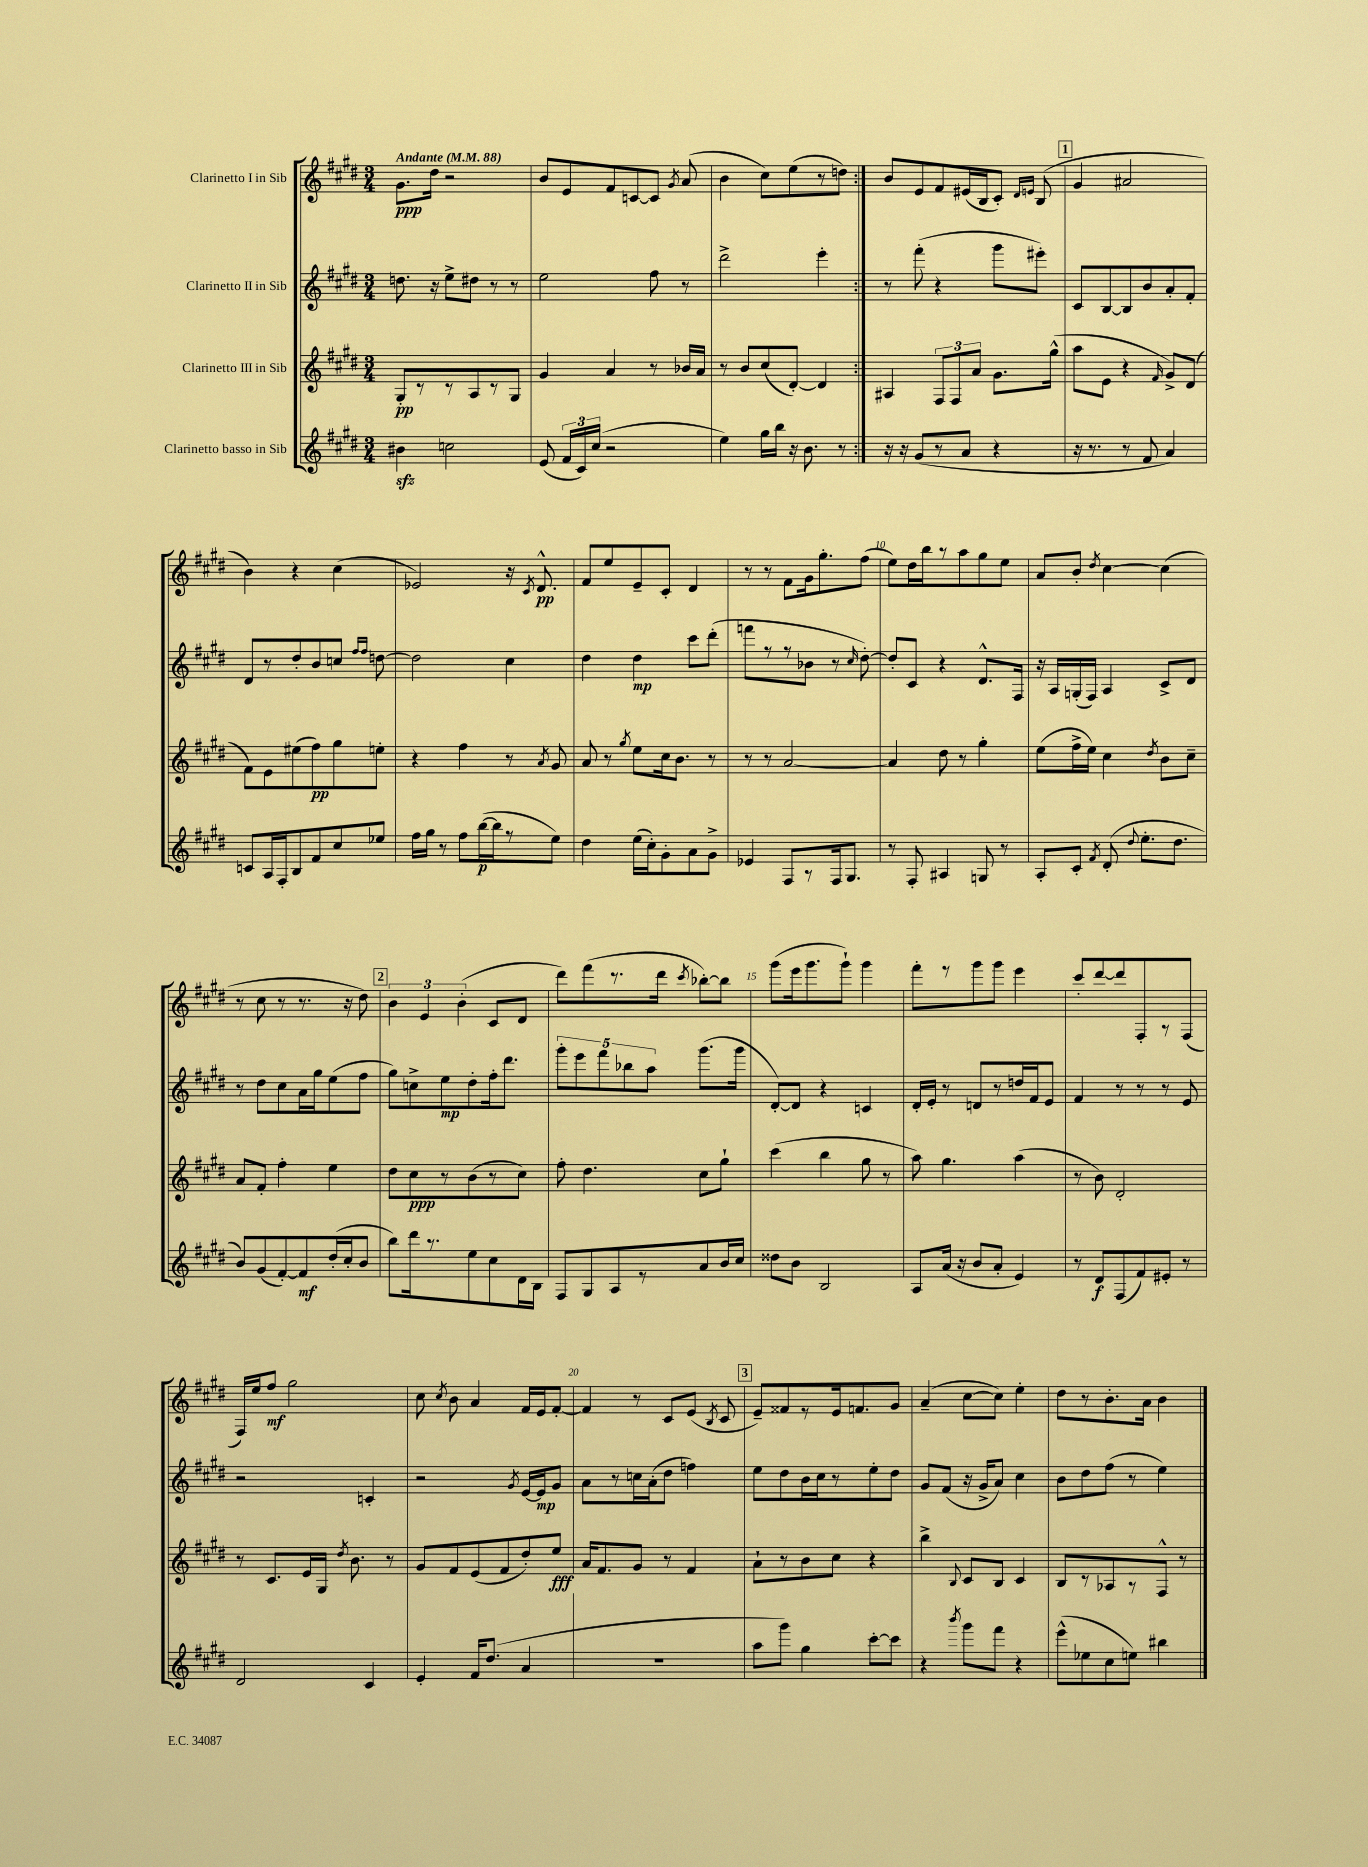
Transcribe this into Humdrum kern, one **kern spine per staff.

**kern	**dynam	**kern	**dynam	**kern	**dynam	**kern	**dynam
*part4	*part4	*part3	*part3	*part2	*part2	*part1	*part1
*staff4	*staff4	*staff3	*staff3	*staff2	*staff2	*staff1	*staff1
*I"Clarinetto basso in Sib	*	*I"Clarinetto III in Sib	*	*I"Clarinetto II in Sib	*	*I"Clarinetto I in Sib	*
*clefG2	*	*clefG2	*	*clefG2	*	*clefG2	*
*k[f#c#g#d#]	*	*k[f#c#g#d#]	*	*k[f#c#g#d#]	*	*k[f#c#g#d#]	*
*M3/4	*	*M3/4	*	*M3/4	*	*M3/4	*
*MM88	*	*MM88	*	*MM88	*	*MM88	*
=1	=1	=1	=1	=1	=1	=1	=1
!	!	!	!	!	!	!LO:TX:a:B:t=Andante	!
4b#Xzz\	.	8G#'/L	pp	8.ddn\	.	8.g#\L	ppp
.	.	8r	.	.	.	.	.
.	.	.	.	16r	.	16dd#\Jk	.
2ccn\	.	8r	.	8ee^\L	.	2r	.
.	.	8A/	.	8dd#X\J	.	.	.
.	.	8r	.	8r	.	.	.
.	.	8G#/J	.	8r	.	.	.
=2	=2	=2	=2	=2	=2	=2	=2
(8e/	.	4g#/	.	2ee\	.	8b/L	.
24f#/LL	.	.	.	.	.	8e/	.
24c#/)	.	.	.	.	.	.	.
(24cc#/JJ	.	.	.	.	.	.	.
2r	.	4a/	.	.	.	8f#/	.
.	.	.	.	.	.	[8cn/	.
.	.	8r	.	8ff#\	.	8c/J]	.
.	.	.	.	.	.	8qg#/	.
.	.	16b-X/LL	.	8r	.	(8a/	.
.	.	16a/JJ	.	.	.	.	.
=3	=3	=3	=3	=3	=3	=3	=3
4ee\)	.	8r	.	2ddd#^\	.	4b\	.
.	.	8b/L	.	.	.	.	.
16gg#\LL	.	(8cc#/	.	.	.	8cc#\L)	.
16bb\JJ	.	.	.	.	.	.	.
16r	.	[8d#'/J)	.	.	.	(8ee\	.
8.b\	.	.	.	.	.	.	.
.	.	4d#/]	.	4eee'\	.	8r	.
8r	.	.	.	.	.	8ddn\J)	.
=4:|!	=4:|!	=4:|!	=4:|!	=4:|!	=4:|!	=4:|!	=4:|!
16r	.	4A#X/	.	8r	.	8b/L	.
16r	.	.	.	.	.	.	.
(8g#/L	.	.	.	(8fff#'\	.	8e/	.
8r	.	12F#/L	.	4r	.	8f#/	.
.	.	12F#/	.	.	.	.	.
8a/J	.	.	.	.	.	(16e#X/L	.
.	.	12a/J	.	.	.	.	.
.	.	.	.	.	.	16B/J	.
4r	.	8.g#\L	.	8ggg#\L	.	8c#'/J)	.
.	.	.	.	.	.	16qqd#/LL	.
.	.	.	.	.	.	16qqen/JJ	.
.	.	.	.	8eee#X'\J)	.	(8B/	.
.	.	(16gg#^^\Jk	.	.	.	.	.
!!LO:REH:place=s1:t=1
=5	=5	=5	=5	=5	=5	=5	=5
16r	.	8aa\L	.	8c#/L	.	4g#/	.
8.r	.	.	.	.	.	.	.
.	.	8e\J	.	[8B/	.	.	.
8r	.	4r	.	8B/]	.	2a#X/	.
8f#/	.	.	.	8b/	.	.	.
.	.	16qqf#/	.	.	.	.	.
4a/)	.	8g#^/L)	.	8a'/	.	.	.
.	.	(8d#/J	.	8f#'/J	.	.	.
!!LO:LB:g=z
=6	=6	=6	=6	=6	=6	=6	=6
8cn/L	.	8f#\L)	.	8d#/L	.	4b\)	.
16A/L	.	8e\	.	8r	.	.	.
16F#'/J	.	.	.	.	.	.	.
8B/	.	(8ee#X\	.	8dd#'/	.	4r	.
8f#/	.	8ff#\)	pp	8b/	.	.	.
8cc#/	.	8gg#\	.	8ccn/J	.	(4cc#\	.
.	.	.	.	16qqff#/LL	.	.	.
.	.	.	.	16qqff#/JJ	.	.	.
8ee-X/J	.	8een'\J	.	[8ddn\	.	.	.
=7	=7	=7	=7	=7	=7	=7	=7
16ff#\LL	.	4r	.	2dd\]	.	2e-X/)	.
16gg#\JJ	.	.	.	.	.	.	.
8r	.	.	.	.	.	.	.
8ff#\L	.	4ff#\	.	.	.	.	.
([16bb\L	p	.	.	.	.	.	.
16bb\J]	.	.	.	.	.	.	.
8r	.	8r	.	4cc#\	.	16r	.
.	.	.	.	.	.	8qc#/	.
.	.	.	.	.	.	8.d#^^/	pp
.	.	8qa/	.	.	.	.	.
8ee\J)	.	8g#/	.	.	.	.	.
=8	=8	=8	=8	=8	=8	=8	=8
4dd#\	.	8a/	.	4dd#\	.	8f#/L	.
.	.	8r	.	.	.	8ee/	.
.	.	8qgg#/	.	.	.	.	.
(16ee\LL	.	8ee\L	.	4dd#\	mp	8e~/	.
16cc#'\J)	.	.	.	.	.	.	.
8g#'\	.	16cc#\k	.	.	.	8c#'/J	.
.	.	8.b\J	.	.	.	.	.
8a\	.	.	.	8ccc#\L	.	4d#/	.
8g#^\J	.	8r	.	(8ddd#'\J	.	.	.
=9	=9	=9	=9	=9	=9	=9	=9
4e-X/	.	8r	.	8fffn\L	.	8r	.
.	.	8r	.	8r	.	8r	.
8F#/L	.	[2a/	.	8r	.	8f#\L	.
8r	.	.	.	8b-X\J	.	16g#\k	.
.	.	.	.	.	.	8.gg#'\	.
16F#/k	.	.	.	8r	.	.	.
8.G#/J	.	.	.	.	.	.	.
.	.	.	.	16qqcc#/	.	.	.
.	.	.	.	[8dd#'\)	.	(8ff#\J	.
=10	=10	=10	=10	=10	=10	=10	=10
8r	.	4a/]	.	8dd#'/L]	.	8ee\L)	.
8F#'/	.	.	.	8c#/J	.	16dd#\L	.
.	.	.	.	.	.	16bb\J	.
4A#X/	.	8dd#\	.	4r	.	8r	.
.	.	8r	.	.	.	8aa\	.
8Gn/	.	4gg#'\	.	8.d#^^/L	.	8gg#\	.
8r	.	.	.	.	.	8ee\J	.
.	.	.	.	16F#/Jk	.	.	.
=11	=11	=11	=11	=11	=11	=11	=11
8A'/L	.	(8ee\L	.	16r	.	8a/L	.
.	.	.	.	16A/LL	.	.	.
8c#'/J	.	16ff#^\L	.	(16Gn'/	.	8b'/J	.
.	.	16ee\JJ)	.	16F#/JJ)	.	.	.
8qf#/	.	.	.	.	.	8qdd#/	.
(8d#'/	.	4cc#\	.	4A/	.	[4cc#\	.
8qqdd#/	.	.	.	.	.	.	.
8.ee'\L	.	.	.	.	.	.	.
.	.	8qdd#/	.	.	.	.	.
.	.	8b\L	.	8c#^/L	.	(4cc#\]	.
8.dd#\J	.	.	.	.	.	.	.
.	.	8cc#~\J	.	8d#/J	.	.	.
!!LO:LB:g=z
=12	=12	=12	=12	=12	=12	=12	=12
8b/L)	.	8a/L	.	8r	.	8r	.
(8g#/	.	8f#'/J	.	8dd#\L	.	8cc#\	.
[8f#'/)	.	4ff#'\	.	8cc#\	.	8r	.
8f#/]	mf	.	.	16a\L	.	8.r	.
.	.	.	.	16gg#\J	.	.	.
(16dd#'/L	.	4ee\	.	(8ee\	.	.	.
16cc#'/J	.	.	.	.	.	16r	.
8b/J	.	.	.	8ff#\J	.	8dd#\)	.
!!LO:REH:place=s1:t=2
=13	=13	=13	=13	=13	=13	=13	=13
8bb\L)	.	8dd#\L	.	8gg#\L)	.	6b\	.
16ddd#\k	.	8cc#\	ppp	8ccn^\	.	.	.
.	.	.	.	.	.	6e/	.
8.r	.	.	.	.	.	.	.
.	.	8r	.	8ee\	mp	.	.
.	.	.	.	.	.	(6b'\	.
8ee\	.	(8b\	.	8dd#'\	.	.	.
8cc#\	.	8r	.	16ff#'\k	.	8c#/L	.
.	.	.	.	8.ddd#\J	.	.	.
16d#\L	.	8cc#\J)	.	.	.	8d#/J	.
16B\JJ	.	.	.	.	.	.	.
=14	=14	=14	=14	=14	=14	=14	=14
8F#/L	.	8ff#'\	.	10ggg#'\L	.	8ddd#\L)	.
.	.	.	.	10eee\	.	.	.
8G#/	.	4.dd#\	.	.	.	(8fff#\	.
.	.	.	.	10fff#\	.	.	.
8A/	.	.	.	.	.	8.r	.
.	.	.	.	10bb-X\	.	.	.
8r	.	.	.	.	.	.	.
.	.	.	.	10aa\J	.	.	.
.	.	.	.	.	.	16ddd#\Jk	.
.	.	.	.	.	.	8qccc#/	.
8a/	.	8cc#\L	.	(8.ggg#\L	.	[8bb-X'\L)	.
16b/L	.	8gg#`\J	.	.	.	8bb-\J]	.
16cc#/JJ	.	.	.	16ggg#\Jk	.	.	.
=15	=15	=15	=15	=15	=15	=15	=15
8dd##X\L	.	(4ccc#\	.	[8d#'/L)	.	(8ggg#\L	.
8b\J	.	.	.	8d#/J]	.	16eee\k	.
.	.	.	.	.	.	8.ggg#\	.
2B/	.	4bb\	.	4r	.	.	.
.	.	.	.	.	.	8ggg#`\J)	.
.	.	8gg#\	.	4cn/	.	4ggg#\	.
.	.	8r	.	.	.	.	.
=16	=16	=16	=16	=16	=16	=16	=16
8A/L	.	8aa\)	.	16d#'/LL	.	8fff#'\L	.
.	.	.	.	16e'/JJ	.	.	.
(16a/Jk	.	4.gg#\	.	8r	.	8r	.
16r	.	.	.	.	.	.	.
8b/L	.	.	.	8dn/L	.	8ggg#\	.
8a'/J	.	.	.	8r	.	8ggg#\J	.
4e/)	.	(4aa\	.	16ddn/L	.	4eee\	.
.	.	.	.	16f#/J	.	.	.
.	.	.	.	8e/J	.	.	.
=17	=17	=17	=17	=17	=17	=17	=17
8r	.	8r	.	4f#/	.	8ccc#'/L	.
8d#/L	f	8b\)	.	.	.	[8ddd#/	.
(8F#/	.	2d#'/	.	8r	.	8ddd#/]	.
8f#/)	.	.	.	8r	.	8F#'/	.
8e#X'/J	.	.	.	8r	.	8r	.
8r	.	.	.	8e/	.	(8F#/J	.
!!LO:LB:g=z
=18	=18	=18	=18	=18	=18	=18	=18
2d#/	.	8r	.	2r	.	16F#/LL)	.
.	.	.	.	.	.	16ee/J	.
.	.	8.c#/L	.	.	.	8ff#/J	mf
.	.	.	.	.	.	2gg#\	.
.	.	16e/L	.	.	.	.	.
.	.	16G#/JJ	.	.	.	.	.
.	.	8qdd#/	.	.	.	.	.
.	.	8.b\	.	.	.	.	.
4c#/	.	.	.	4cn'/	.	.	.
.	.	8r	.	.	.	.	.
=19	=19	=19	=19	=19	=19	=19	=19
4e'/	.	8g#/L	.	2r	.	8cc#\	.
.	.	.	.	.	.	8qcc#/	.
.	.	8f#/	.	.	.	8b\	.
16f#/KL	.	(8e/	.	.	.	4a/	.
(8.dd#/J	.	.	.	.	.	.	.
.	.	8f#/	.	.	.	.	.
.	.	.	.	8qg#/	.	.	.
4a/	.	8dd#'/)	.	[16e/LL	.	16f#/LL	.
.	.	.	.	16e/J]	mp	16e/J	.
.	.	8ee/J	fff	8g#/J	.	[8f#'/J	.
=20	=20	=20	=20	=20	=20	=20	=20
2.r	.	16a/KL	.	8a\L	.	4f#/]	.
.	.	8.f#/	.	.	.	.	.
.	.	.	.	8r	.	.	.
.	.	8g#/J	.	16ccn\L	.	8r	.
.	.	.	.	(16a'\J	.	.	.
.	.	8r	.	8dd#\J	.	8c#/L	.
.	.	4f#/	.	4ffn\)	.	(8e/J	.
.	.	.	.	.	.	8qB/	.
.	.	.	.	.	.	8c#/	.
!!LO:REH:place=s1:t=3
=21	=21	=21	=21	=21	=21	=21	=21
8aa\L	.	8a`\L	.	8ee\L	.	8e~/L)	.
8ggg#\J)	.	8r	.	8dd#\	.	8f##X/	.
4gg#\	.	8b\	.	16b\L	.	8r	.
.	.	.	.	16cc#\J	.	.	.
.	.	8cc#\J	.	8r	.	16e/k	.
.	.	.	.	.	.	8.fn/	.
[8ccc#'\L	.	4r	.	8ee'\	.	.	.
8ccc#\J]	.	.	.	8dd#\J	.	8g#/J	.
=22	=22	=22	=22	=22	=22	=22	=22
4r	.	4bb^\	.	8g#/L	.	(4a~/	.
.	.	.	.	(8f#/J	.	.	.
8qbbb/	.	8qqB/	.	.	.	.	.
8ggg#\L	.	8c#/L	.	16r	.	[8cc#\L	.
.	.	.	.	16g#^/KL	.	.	.
8fff#\J	.	8B/J	.	8a/J)	.	8cc#\J])	.
4r	.	4c#/	.	4cc#\	.	4ee'\	.
=23	=23	=23	=23	=23	=23	=23	=23
(8eee^^\L	.	8B/L	.	8b\L	.	8dd#\L	.
8ee-X\	.	8r	.	8dd#\	.	8r	.
8cc#\	.	8A-X/	.	(8ff#\J	.	8.b'\	.
8een\J)	.	8r	.	8r	.	.	.
.	.	.	.	.	.	16a\Jk	.
4bb#X\	.	8F#^^/J	.	4ee\)	.	4b\	.
.	.	8r	.	.	.	.	.
==	==	==	==	==	==	==	==
*-	*-	*-	*-	*-	*-	*-	*-
